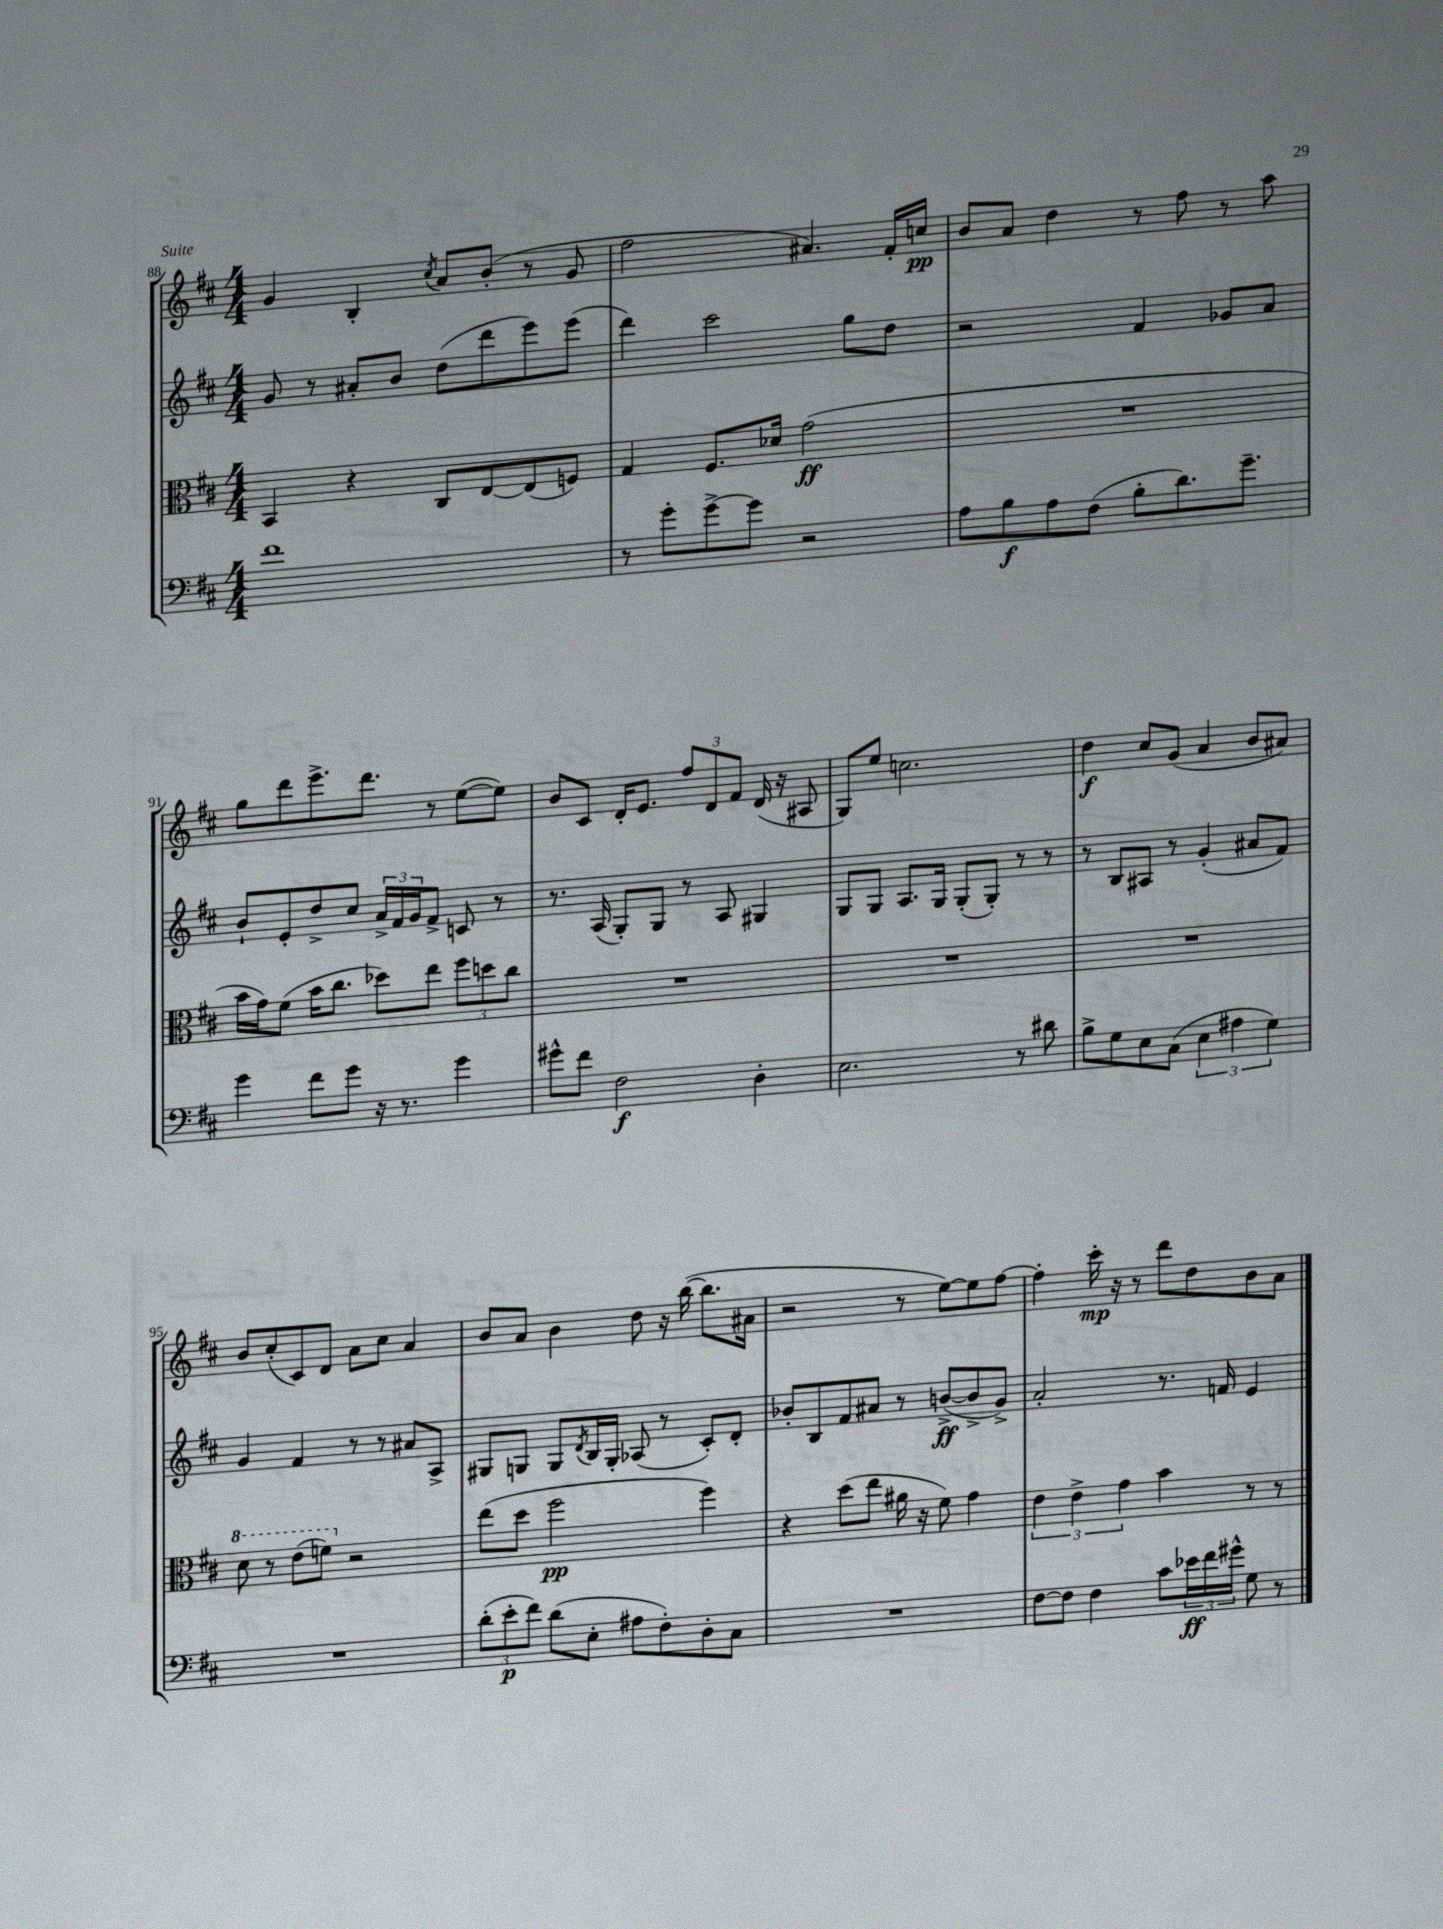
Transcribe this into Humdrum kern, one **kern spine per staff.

**kern	**dynam	**kern	**dynam	**kern	**dynam	**kern	**dynam
*part4	*part4	*part3	*part3	*part2	*part2	*part1	*part1
*staff4	*staff4	*staff3	*staff3	*staff2	*staff2	*staff1	*staff1
*clefF4	*	*clefC3	*	*clefG2	*	*clefG2	*
*k[f#c#]	*	*k[f#c#]	*	*k[f#c#]	*	*k[f#c#]	*
*M4/4	*	*M4/4	*	*M4/4	*	*M4/4	*
=88	=88	=88	=88	=88	=88	=88	=88
1f#	.	4BB/	.	8g/	.	4g/	.
.	.	.	.	8r	.	.	.
.	.	4r	.	8a#X'/L	.	4B'/	.
.	.	.	.	8b/J	.	.	.
.	.	.	.	.	.	8qcc#/	.
.	.	8C#/L	.	(8dd\L	.	8a/L	.
.	.	[8E/	.	8ddd\	.	(8b'/J	.
.	.	(8E/]	.	8eee\)	.	8r	.
.	.	8Fn/J)	.	(8eee\J	.	8g/	.
=89	=89	=89	=89	=89	=89	=89	=89
8r	.	4G/	.	4ddd\)	.	2ff#\	.
8g'\L	.	.	.	.	.	.	.
[8g^\	.	8.F#/L	.	2ccc#\	.	.	.
8g\J]	.	.	.	.	.	.	.
.	.	16d-X/Jk	.	.	.	.	.
2r	.	(2g\	ff	.	.	4.a#X/)	.
.	.	.	.	8gg\L	.	.	.
.	.	.	.	8dd\J	.	16f#'/LL	.
.	.	.	.	.	.	16ccn/JJ	pp
=90	=90	=90	=90	=90	=90	=90	=90
8A\L	.	1r	.	2r	.	8b/L	.
8B\	f	.	.	.	.	8a/J	.
8A\	.	.	.	.	.	4dd\	.
(8F#\J	.	.	.	.	.	.	.
8B'\L	.	.	.	4f#/	.	8r	.
8.d\)	.	.	.	.	.	8ff#\	.
.	.	.	.	8g-X/L	.	8r	.
8.g~\J	.	.	.	.	.	.	.
.	.	.	.	8a/J	.	8aa\	.
!!LO:LB:g=z
=91	=91	=91	=91	=91	=91	=91	=91
4g\	.	16b\LL	.	8b`/L	.	8gg\L	.
.	.	16g\J)	.	.	.	.	.
.	.	(8f#\J	.	8e'/	.	8ddd\	.
8f#\L	.	16b\KL	.	8dd^/	.	8.eee^\	.
.	.	8.cc#\J	.	.	.	.	.
8g\J	.	.	.	8cc#/J	.	.	.
.	.	.	.	.	.	8.ddd\J	.
16r	.	8dd-X\L)	.	24a^/LL	.	.	.
.	.	.	.	24f#/	.	.	.
8.r	.	.	.	.	.	.	.
.	.	.	.	24g/J	.	.	.
.	.	8ee\J	.	8f#^/J	.	8r	.
4g\	.	12ff#\L	.	8cn/	.	([8ee\L	.
.	.	12ddn\	.	.	.	.	.
.	.	.	.	8r	.	8ee\J])	.
.	.	12cc#\J	.	.	.	.	.
=92	=92	=92	=92	=92	=92	=92	=92
8g#X^^\L	.	1r	.	8.r	.	8b/L	.
8f#\J	.	.	.	.	.	8c#/J	.
.	.	.	.	(16A/	.	.	.
2F#\	f	.	.	8G'/L)	.	16d'/KL	.
.	.	.	.	.	.	8.e/J	.
.	.	.	.	8G/J	.	.	.
.	.	.	.	8r	.	12ff#/L	.
.	.	.	.	.	.	12d/	.
.	.	.	.	8A/	.	.	.
.	.	.	.	.	.	12f#/J	.
4D'\	.	.	.	4G#X/	.	(16d/	.
.	.	.	.	.	.	16r	.
.	.	.	.	.	.	8A#X/	.
=93	=93	=93	=93	=93	=93	=93	=93
2.E\	.	1r	.	8G/L	.	8G/L)	.
.	.	.	.	8G/J	.	8ee/J	.
.	.	.	.	8.A/L	.	2.ccn\	.
.	.	.	.	16G/Jk	.	.	.
.	.	.	.	(8G'/L	.	.	.
.	.	.	.	8G'/J)	.	.	.
8r	.	.	.	8r	.	.	.
8d#X\	.	.	.	8r	.	.	.
=94	=94	=94	=94	=94	=94	=94	=94
8B^\L	.	1r	.	8r	.	4dd\	f
8G\	.	.	.	8B/L	.	.	.
8E\	.	.	.	8A#X/J	.	8cc#/L	.
(8C#\J	.	.	.	8r	.	(8g/J	.
6E\	.	.	.	(4g'/	.	4a/	.
6A#X\	.	.	.	.	.	.	.
.	.	.	.	8a#X/L	.	8b/L	.
6G\)	.	.	.	.	.	.	.
.	.	.	.	8f#/J)	.	8a#X/J)	.
!!LO:LB:g=z
=95	=95	=95	=95	=95	=95	=95	=95
*	*	*8va	*	*	*	*	*
1r	.	8dd\	.	4g/	.	8b/L	.
.	.	8r	.	.	.	(8cc#'/	.
.	.	(8ee\L	.	4f#/	.	8c#/)	.
.	.	8ffn\J)	.	.	.	8d/J	.
*	*	*X8va	*	*	*	*	*
.	.	2r	.	8r	.	8a\L	.
.	.	.	.	8r	.	8cc#\J	.
.	.	.	.	8a#X/L	.	4a/	.
.	.	.	.	8A^/J	.	.	.
=96	=96	=96	=96	=96	=96	=96	=96
(12d'\L	.	(8ee\L	.	8G#X/L	.	8b/L	.
12e'\	p	.	.	.	.	.	.
.	.	8dd\J	.	8Gn/J	.	8a/J	.
12f#\J)	.	.	.	.	.	.	.
(8d\L	.	2ff#\	pp	8G/L	.	4b\	.
.	.	.	.	8qd/	.	.	.
8E'\J	.	.	.	16B/L	.	.	.
.	.	.	.	16G'/JJ	.	.	.
8A#X\L	.	.	.	(8A-X/	.	8dd\	.
8F#'\)	.	.	.	8r	.	16r	.
.	.	.	.	.	.	([16bb\	.
8D'\	.	4ff#\)	.	8c#'/L)	.	8.bb\L]	.
8C#\J	.	.	.	8d'/J	.	.	.
.	.	.	.	.	.	16a#X\Jk	.
=97	=97	=97	=97	=97	=97	=97	=97
1r	.	4r	.	8b-X'/L	.	2r	.
.	.	.	.	8B/	.	.	.
.	.	(8dd\L	.	8f#/	.	.	.
.	.	8ee\J	.	8a#X/J	.	.	.
.	.	16a#X\	.	8r	.	8r	.
.	.	16r	.	.	.	.	.
.	.	8f#\)	.	([8bn^/L	ff	[8ee\L)	.
.	.	4g\	.	8b^/]	.	8ee\]	.
.	.	.	.	8g^/J)	.	[8ff#\J	.
=98	=98	=98	=98	=98	=98	=98	=98
[8F#\L	.	6e\	.	2a'/	.	4ff#'\]	.
8F#\J]	.	.	.	.	.	.	.
.	.	6e^\	.	.	.	.	.
4F#\	.	.	.	.	.	16ccc#'\	mp
.	.	.	.	.	.	16r	.
.	.	6g\	.	.	.	.	.
.	.	.	.	.	.	8r	.
8c#\L	.	4b\	.	8.r	.	8ddd\L	.
24e-X\L	ff	.	.	.	.	8dd\	.
24f#\	.	.	.	.	.	.	.
.	.	.	.	16fn/	.	.	.
24g#X^^\JJ	.	.	.	.	.	.	.
8G\	.	8r	.	4e/	.	8b\	.
8r	.	8r	.	.	.	8a\J	.
==	==	==	==	==	==	==	==
*-	*-	*-	*-	*-	*-	*-	*-
